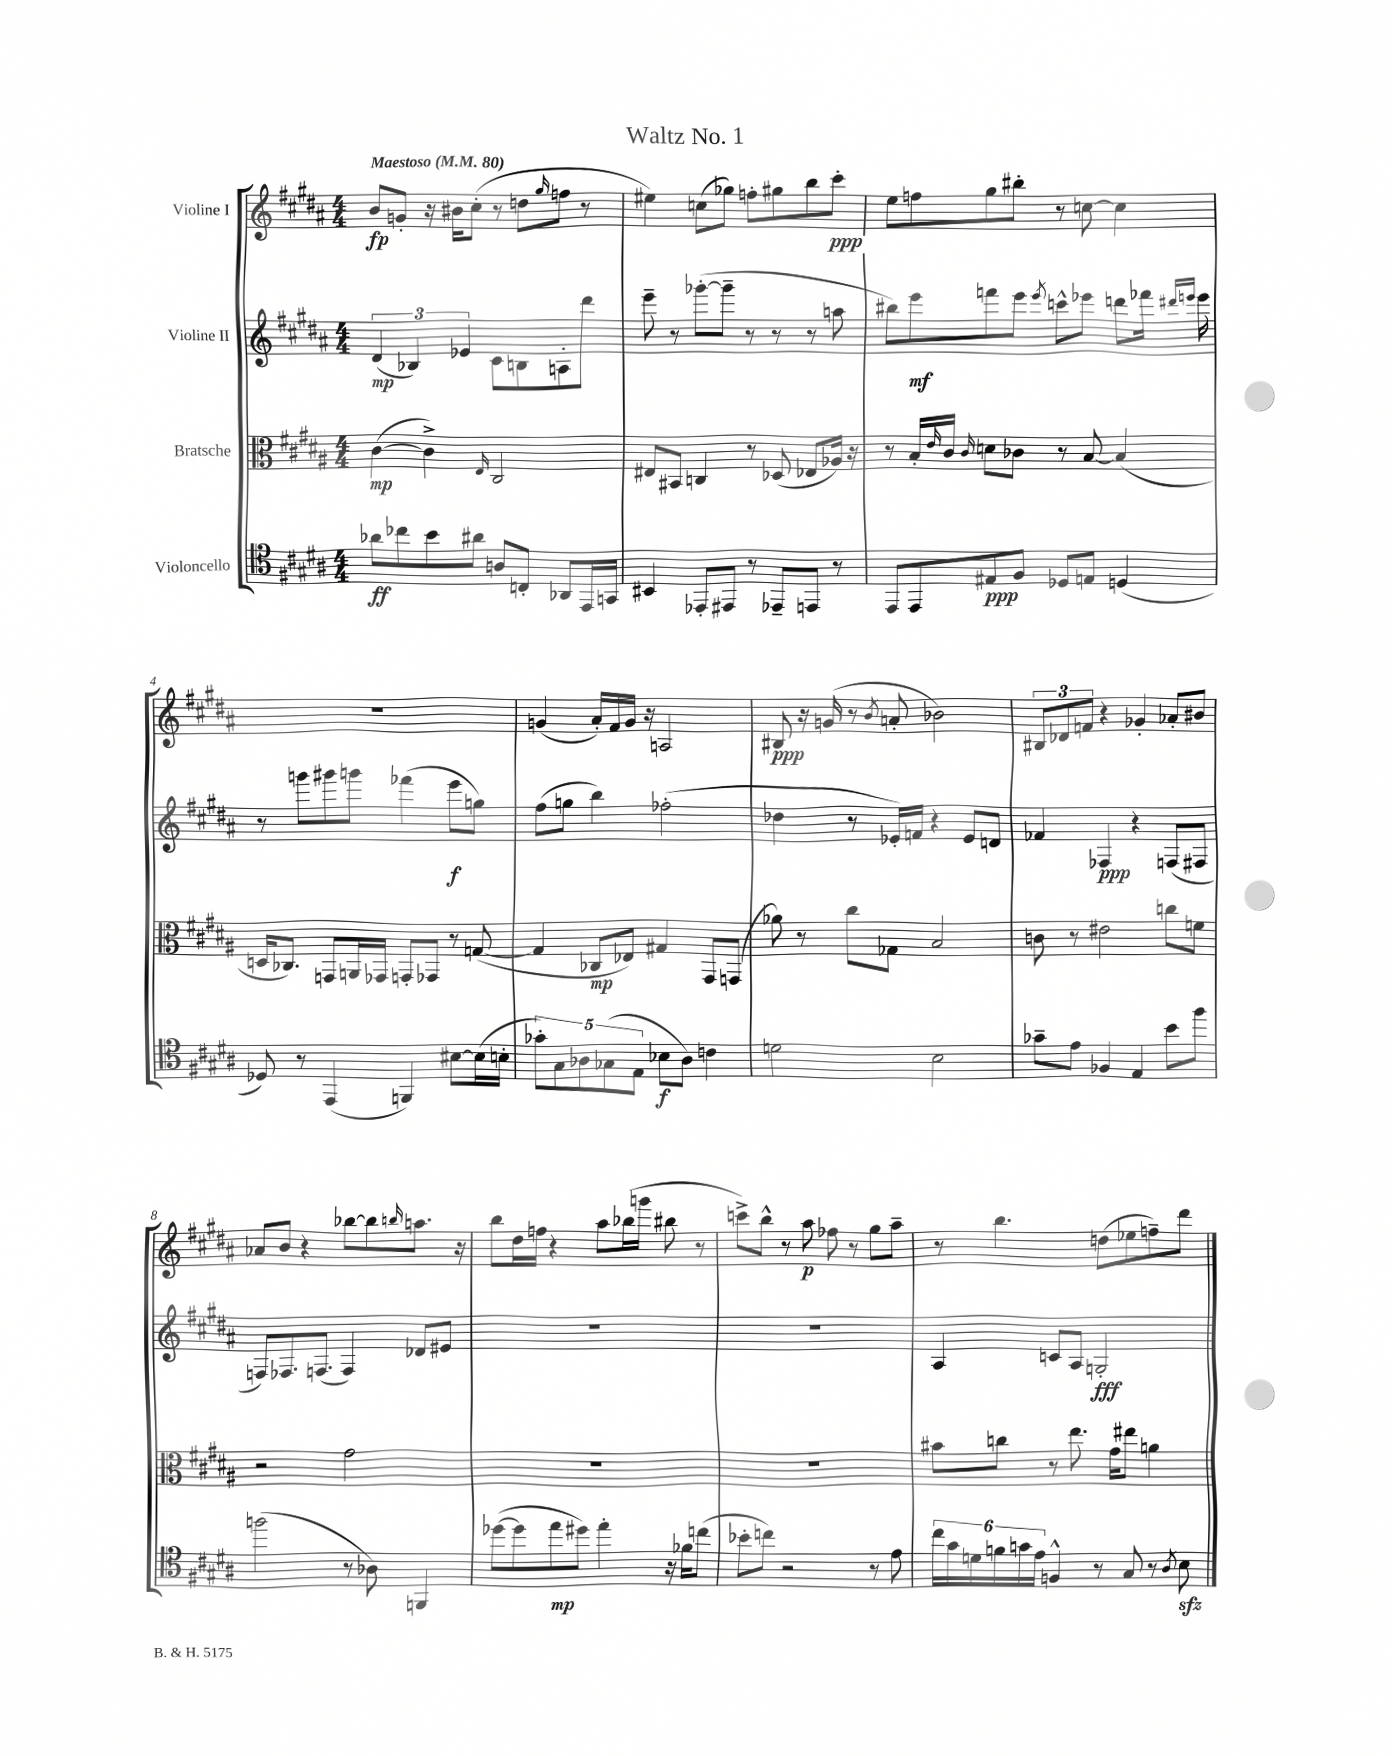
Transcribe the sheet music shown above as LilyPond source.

\header { title = "Waltz No. 1" }
<<
\new StaffGroup <<
\new Staff = "s0" \with { instrumentName = "Violine I" } {
    \clef treble \key b \major \numericTimeSignature \time 4/4 \tempo "Maestoso" 4 = 80
    b'8\fp g'8-. r16 bis'16 cis''8-.( r8 d''8 \grace { gis''16 } f''8 r8 |
    eis''4) c''8( ges''8) f''8-. gis''8 b''8 cis'''8-.\ppp |
    e''8 f''8 gis''8 bis''8-. r8 c''8~ c''4 |
    R1 |
    g'4( ais'16-.) fis'16 g'16 r16 a2 |
    bis8\ppp r16 g'16( r8 \acciaccatura { b'8 } a'8-. bes'2) |
    \tuplet 3/2 { bis8 des'8 f'8 } r4 ges'4-. aes'8-. bis'8 |
    aes'8 b'8 r4 bes''8~ bes''8 \grace { b''16 } a''8. r16 |
    b''8 dis''16 f''16 r4 ais''8 bes''16( g'''16 bis''8 r8 |
    c'''8->) b''8-^ r8 ais''8\p fes''8 r8 gis''8 ais''8-- |
    r8 b''4. d''8( ees''8 f''8--) dis'''8 \bar "|." |
}
\new Staff = "s1" \with { instrumentName = "Violine II" } {
    \clef treble \key b \major \numericTimeSignature \time 4/4
    \tuplet 3/2 { dis'4\mp( bes4) ees'4 } cis'8 b8 a8-. dis'''8 |
    e'''8-- r8 ges'''8~-.( ges'''8-- r8 r8 r8 a''8 |
    bis''8) e'''8\mf f'''8 e'''8 \acciaccatura { e'''8 } c'''8-^ ees'''8 d'''8 fes'''16 \grace { dis'''16 e'''16 } e'''16 |
    r8 g'''8 gis'''8 g'''8 fes'''4( e'''8\f g''8) |
    fis''8( g''8 b''4) fes''2-.( |
    des''4 r8 ees'16-.) f'16 r4 ees'8 d'8 |
    fes'4 fes4\ppp r4 f8( fis8 |
    f8) fes8. f8.( f4) des'8 eis'8 |
    R1 |
    R1 |
    ais4 c'8 ais8 g2-.\fff \bar "|." |
}
\new Staff = "s2" \with { instrumentName = "Bratsche" } {
    \clef alto \key b \major \numericTimeSignature \time 4/4
    cis'4~\mp( cis'4->) \grace { e16 } cis2 |
    eis8 bis,8 c4 r8 des8( ees8 aes16) r16 |
    r8 b16-. \grace { e'16 } cis'16 \grace { cis'16 } d'8 ces'8 r8 b8~ b4( |
    d16 ces8.) g,8 a,16 ges,16 g,8-. ges,8 r8 g8~( |
    g4 ces8\mp ees8) gis4 gis,8 g,8( |
    aes'8) r8 cis''8 ges8 b2 |
    c'8 r8 eis'2 c''8 f'8 |
    r2 gis'2 |
    R1 |
    R1 |
    bis'8 c''8 r8 e''8. gis'16 eis''8 a'4 \bar "|." |
}
\new Staff = "s3" \with { instrumentName = "Violoncello" } {
    \clef tenor \key b \major \numericTimeSignature \time 4/4
    aes'8\ff ces''8 b'8 ais'8 a8 c8-. aes,8 e,16 g,16 |
    bis,4 ees,8-. eis,8 r8 ees,8-- e,8 r8 |
    e,8 e,8 eis8\ppp fis8 des8 e8 d4( |
    des8) r8 e,4( f,4) bis8~ bis16( b16-. |
    \tuplet 5/4 { ges'8-.) gis8 aes8 ges8( e8 } bes8\f aes8) c'4 |
    d'2 b2 |
    ges'8-- e'8 fes4 e4 b'8 fis''8 |
    f''2( r8 aes8) f,4 |
    des''8~( des''8 e''8\mp dis''8) e''4-. r16 fes'16 c''8( |
    bes'8-. c''8) r2 r8 e'8 |
    \tuplet 6/4 { cis''16 gis'16 d'16 f'16 g'16 e'16 } f4-^ r8 gis8 r8 \acciaccatura { ais8 } b8\sfz \bar "|." |
}
>>
>>
